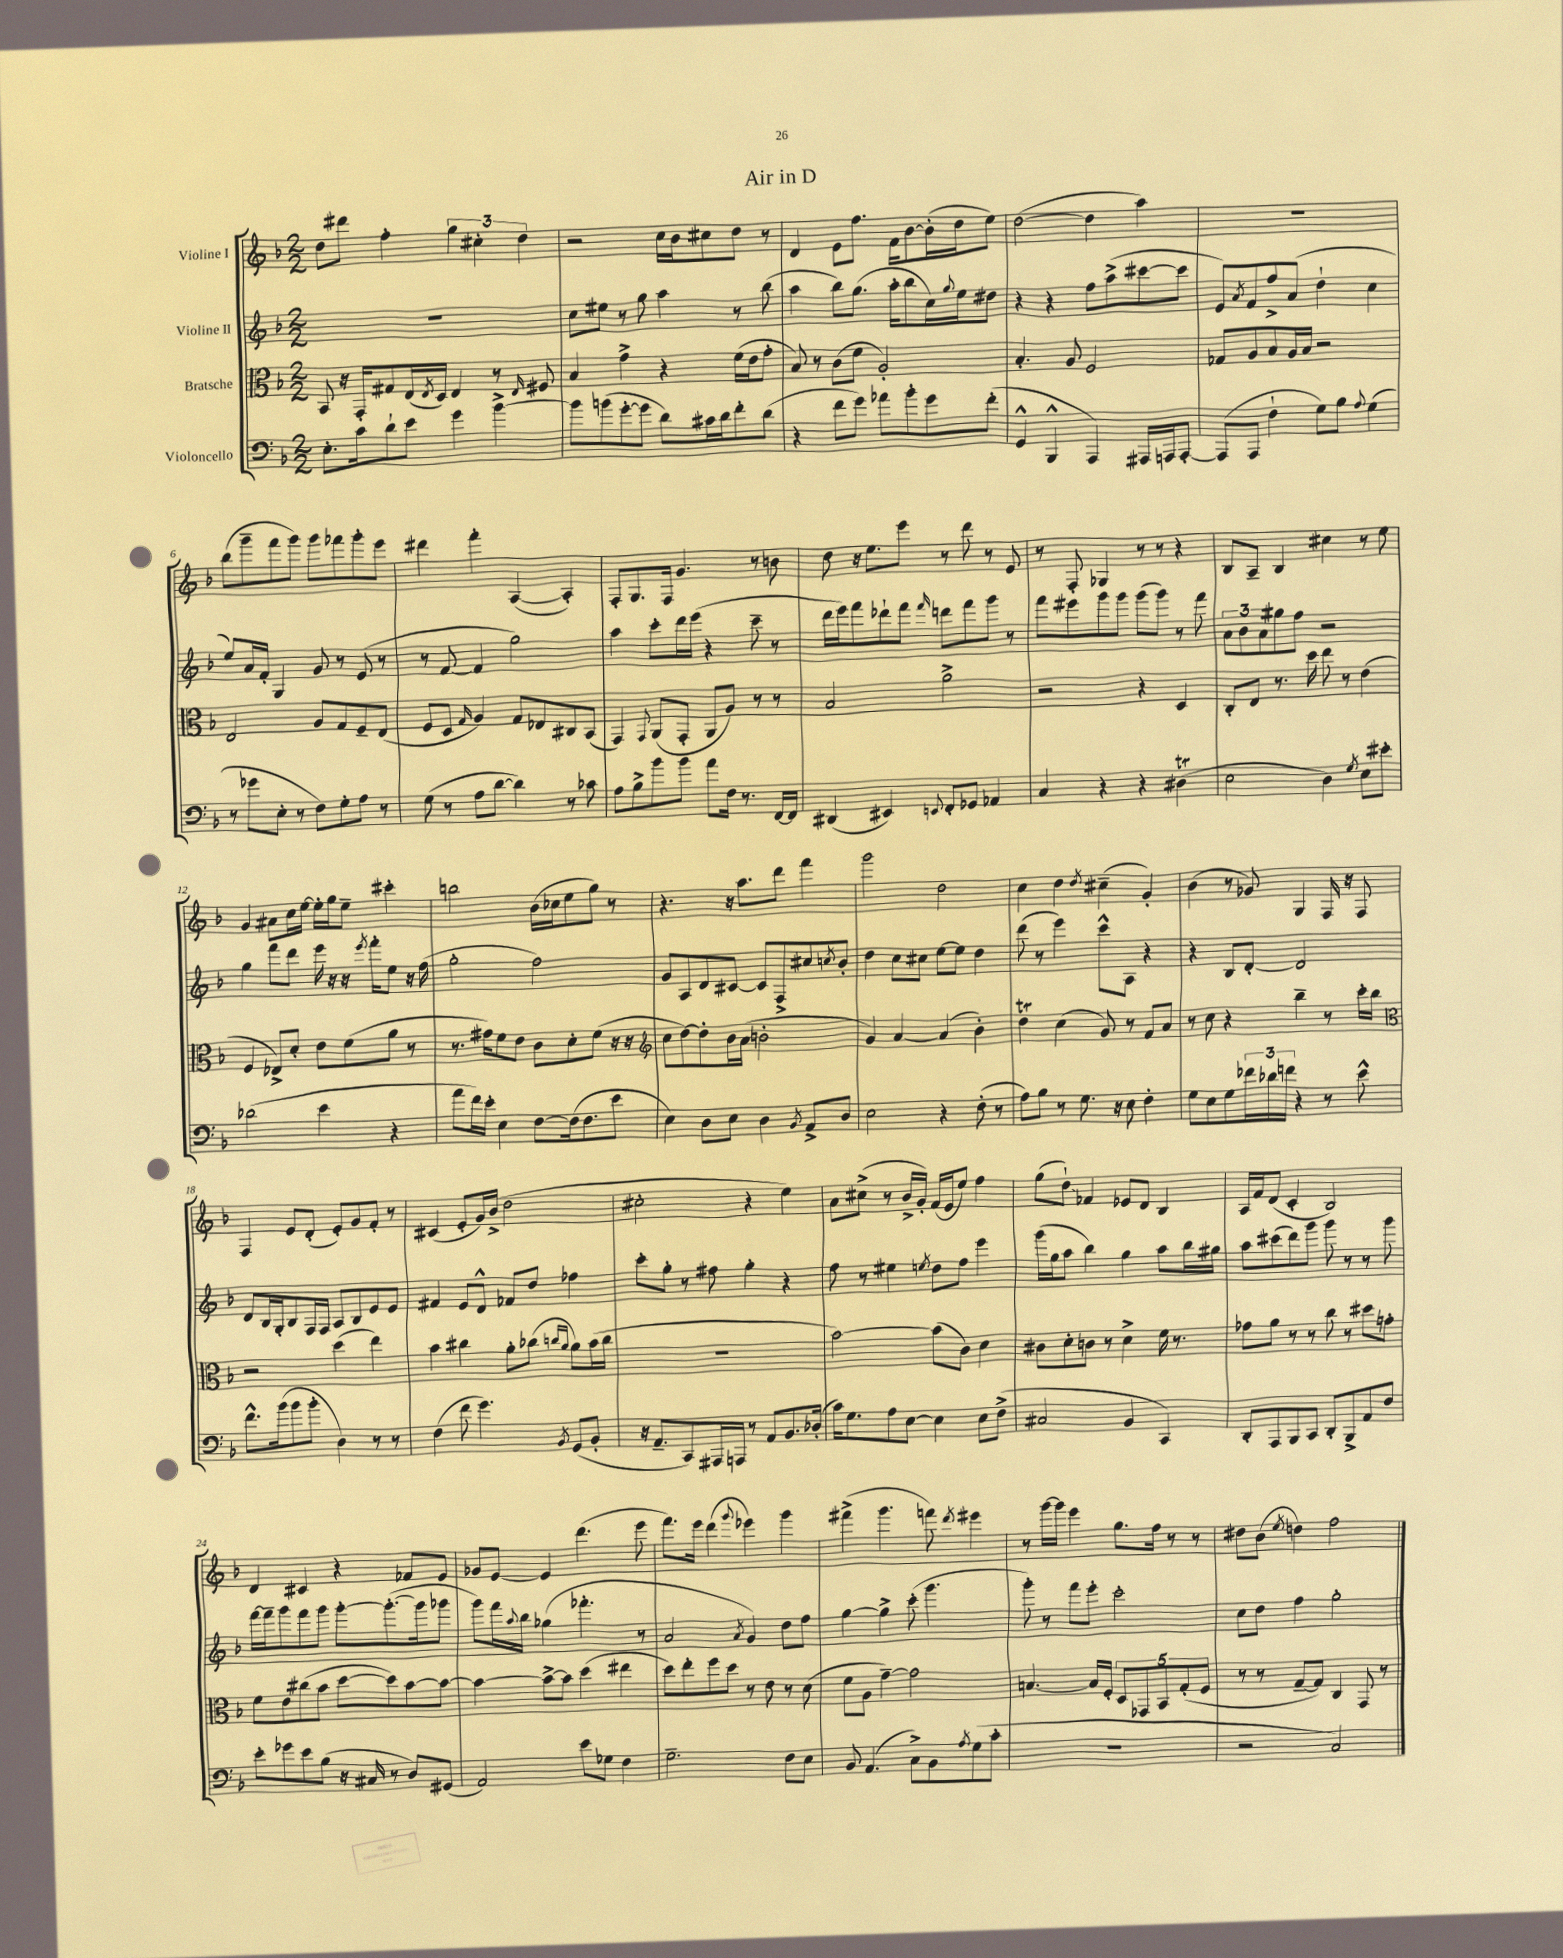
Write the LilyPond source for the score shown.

\header { title = "Air in D" }
<<
\new StaffGroup <<
\new Staff = "s0" \with { instrumentName = "Violine I" } {
    \clef treble \key f \major \numericTimeSignature \time 2/2
    d''8 dis'''8 f''4-. \tuplet 3/2 { g''4 cis''4-. d''4 } |
    r2 c''16 bes'16 cis''8 d''8 r8 |
    d'4 e'8 f''8. f'16 bes'8~ bes'16-.( d''16 e''8) |
    d''2~( d''4 a''4) |
    R1 |
    bes''8( g'''8-- f'''8 g'''8) g'''8 fes'''8 g'''8-. e'''8 |
    dis'''4 f'''4-. a4~( a4-.) |
    f8-. g8. f16 g'4. r8 b'8 |
    d''8 r16 e''8. e'''8 r8 d'''8 r8 e'8 |
    r8 f8-. ges4 r8 r8 r4 |
    bes8 a8-- bes4 cis''4 r8 e''8 |
    g'4 ais'8 c''16 e''16~ e''16-. g''16 e''8-- cis'''4-. |
    b''2 bes'16( ces''16 e''8 g''8) r8 |
    r4. r16 a''8. d'''8 f'''4 |
    g'''2 d''2 |
    c''4 d''4 \acciaccatura { d''8 } cis''4--( g'4-.) |
    bes'4( r8 ges'8) g4 f16 r16 f8 |
    f4 e'8 d'8-.( e'8-.) g'8 f'8-. r8 |
    cis'4( e'8-. g'16) bes'16->( d''2 |
    cis''2-. r4 e''4) |
    a'8 cis''8->( r8 bes'16-> g'16-.) f'16( e'16 e''8) f''4 |
    g''8( d''8-!\glissando) fes'4 ees'8 d'8 bes4 |
    a16 f'16 d'8( c'4-. bes2) |
    d'4 cis'4 r4 fes'8 e'8 |
    ges'8 e'8~ e'4 d'''4.( e'''8 |
    f'''8.) e'''16 d'''4( \appoggiatura { g'''8 } ees'''4) g'''4 |
    fis'''4->( g'''4. f'''8) \acciaccatura { d'''8 } eis'''4 |
    r8 g'''16~ g'''16 e'''4 g''8. f''16 r8 r8 |
    dis''8 bes'8( \acciaccatura { e''8 } d''4) f''2 \bar "|." |
}
\new Staff = "s1" \with { instrumentName = "Violine II" } {
    \clef treble \key f \major \numericTimeSignature \time 2/2
    R1 |
    c''8 eis''8 r8 g''8 a''4 r8 bes''8( |
    a''4 bes''8) g''8.( a''16-. bes''8 c''16) \appoggiatura { g''8 } e''16 dis''8 |
    r4 r4 f''8 a''8->( cis'''8~ cis'''8 |
    e'8) \acciaccatura { a'8 } f'8 f''8-> a'8( d''4-! c''4 |
    e''8) a'16 f'16-. g4 g'8 r8 e'8( r8 |
    r8 f'8~ f'4 g''2) |
    a''4 c'''8-. d'''16 e'''16( r4 c'''8-- r8 |
    d'''16 e'''16) f'''8 des'''8-! f'''8 \grace { f'''16 } d'''8 f'''8 g'''8 r8 |
    f'''8 eis'''8 g'''8 g'''8 g'''8( g'''8) r8 f'''8 |
    \tuplet 3/2 { a'8 bes'8 a'8 } gis''8 f''8 r2 |
    g''4 f'''8 d'''8 e'''16 r16 r16 \acciaccatura { e'''8 } f'''16-. e''8 r16 f''16( |
    g''2-. f''2) |
    g'8 a8 d'8 cis'8~ cis'8 f8-> cis''8 \acciaccatura { c''8 } bes'8-. |
    d''4 c''8 cis''8 e''8~ e''8 d''4 |
    d'''8( r8 e'''4) c'''8-^ a8 r4 |
    r4 bes8 d'8~-. d'2 |
    d'8 bes16 g16-. bes8 f16 f16 a8 bes8 e'8 e'8 |
    fis'4 e'8 d'8-^ fes'8 d''8 fes''4 |
    c'''8-. g''8-. r8 fis''8 g''4-. r4 |
    f''8 r8 eis''4 \acciaccatura { e''8 } d''8 f''8 e'''4 |
    g'''16( g''16 a''8 bes''4) g''4 a''8 bes''16 gis''16 |
    a''8 cis'''8( d'''8) g'''8 g'''8 r8 r8 g'''8 |
    f'''16~ f'''16-- g'''8 f'''8 g'''8 g'''8~-. g'''8.~-.( g'''16 ges'''8 |
    g'''8) f'''16 \appoggiatura { a''8 } bes''16 ges''4( fes'''4.-. r8 |
    a'2 \acciaccatura { a'8 } g'4) d''8 f''8 |
    g''4~ g''4-> c'''8-.( g'''4. |
    g'''8-.) r8 f'''8 e'''8-. c'''2-. |
    c''8 d''8 f''4 g''2-. \bar "|." |
}
\new Staff = "s2" \with { instrumentName = "Bratsche" } {
    \clef alto \key f \major \numericTimeSignature \time 2/2
    bes,8 r16 g,16-. gis8 e16( \acciaccatura { e8 } d16) e4 r8 \grace { e16 } fis8 |
    bes4 g'4-> r4 f'16( e'16 g'8-. |
    bes8) r8 c'8( f'8 a2-.) |
    bes4.-. a8 f2 |
    ges8 a8 bes8 a16 bes16 r2 |
    e2 a8 g8 f8-- e8( |
    f8 d8 \grace { g16 } a4) g8 ees8 cis8 bes,8( |
    g,4) \appoggiatura { g,8 } a,8( g,8-. a,8 a8) r8 r8 |
    bes2 a'2-> |
    r2 r4 d4 |
    c8-. e8 r8. d''16 e''8 r8 e'4( |
    f4 ees8->) d'8-. e'8 f'8( a'8 r8 |
    r8. gis'16) f'8 e'8 c'8 d'8-. f'8( r16 r16 |
    \clef treble c''8 d''8~) d''8-. bes'16 a'16( b'2-. |
    g'4) a'4~ a'4( bes'4-.) |
    d''4\trill c''4( g'8) r8 f'8 a'8 |
    r8 c''8 r4 bes''4-- r8 c'''16-. bes''16 |
    \clef alto r2 d''4( e''4) |
    bes'4 cis''4 a'8-. ces''8( \grace { c''16 a'16 } a'8) bes'16( c''16 |
    R1 |
    bes'2~) bes'8( c'8) d'4 |
    cis'8 d'8-. c'8 r8 d'4-> f'16 r8. |
    ges'8 a'8 r8 r8 c''8 r8 dis''8 g'8-. |
    f'8 e'8 cis''8( bes'8 d''8~ d''8) bes'8~ bes'8~ |
    bes'4~ bes'8~-> bes'8 d''4( eis''4 |
    d''8) e''8-. f''8 d''8 r8 e'8 r8 d'8( |
    f'8 a8 g'4~--) g'2 |
    b4.~ b16 f16-. \tuplet 5/4 { d8 ges,8 bes,8 g8-.( f8 } |
    r8 r8 g8~-- g8) c4 g,8 r8 \bar "|." |
}
\new Staff = "s3" \with { instrumentName = "Violoncello" } {
    \clef bass \key f \major \numericTimeSignature \time 2/2
    e8.-. c'16 d'8-! e'8 g'4 bes'4~-> |
    bes'8 b'8( g'8~-. g'8 d'8) cis'16 d'16 f'8-. d'8( |
    r4 f'8 g'8) aes'8 bes'8-. g'8 f'8-.( |
    g,4-^ bes,,4-^ a,,4) ais,,16 a,,16 a,,8~-. |
    a,,8( a,,8 f4-! g8) bes8 \appoggiatura { a8 } g4( |
    r8 ges'8 e8-. r8 f8) g8-. a8 r8 |
    g8( r8 a8 d'8~ d'4) r8 ces'8 |
    a8 bes8-> bes'8 bes'8 a'8 f16 r8. f,16~ f,16 |
    dis,4( eis,4) \appoggiatura { e,8 } f,8-. ges,8 aes,4 |
    c4 r4 r4 dis4\trill( |
    e2 d4) \acciaccatura { g8 } e8 eis'8-. |
    des'2( e'4 r4 |
    a'8 f'16) e'16-. e4 f8~ f16( f8. e'8 |
    e4) d8 e8 d4 \acciaccatura { bes,8 } a,8-> d8 |
    e2 r4 f8-.( r8 |
    a8) bes8 r8 g8. r16 e8 f4-. |
    g8 e8 g8 \tuplet 3/2 { fes'16 des'16 f'16 } r4 r8 e'8-^ |
    f'8.-^ bes'16( bes'8 bes'8-. d4) r8 r8 |
    f4( f'8 g'4.) \acciaccatura { bes,8 } g,8( bes,8-. |
    r16 a,8.-- c,8) ais,,16 a,,16 r8 a,8 bes,8. des16-.( |
    c'16) g8. a8 e8~ e4 e8 f8->( |
    cis2 bes,4 c,4) |
    d,8-. a,,8 bes,,8 c,8 d,8-. bes,,8-> a,8 f8 |
    e'8-. ges'8 e'8 bes8( r16 cis16 r8 d8) gis,8( |
    a,2) e'8 ges8 f4 |
    g2.-- f8 e8 |
    bes,8 a,4.( c8->) bes,8 \acciaccatura { a8 } g8( c'8-. |
    R1 |
    r2 c2) \bar "|." |
}
>>
>>
